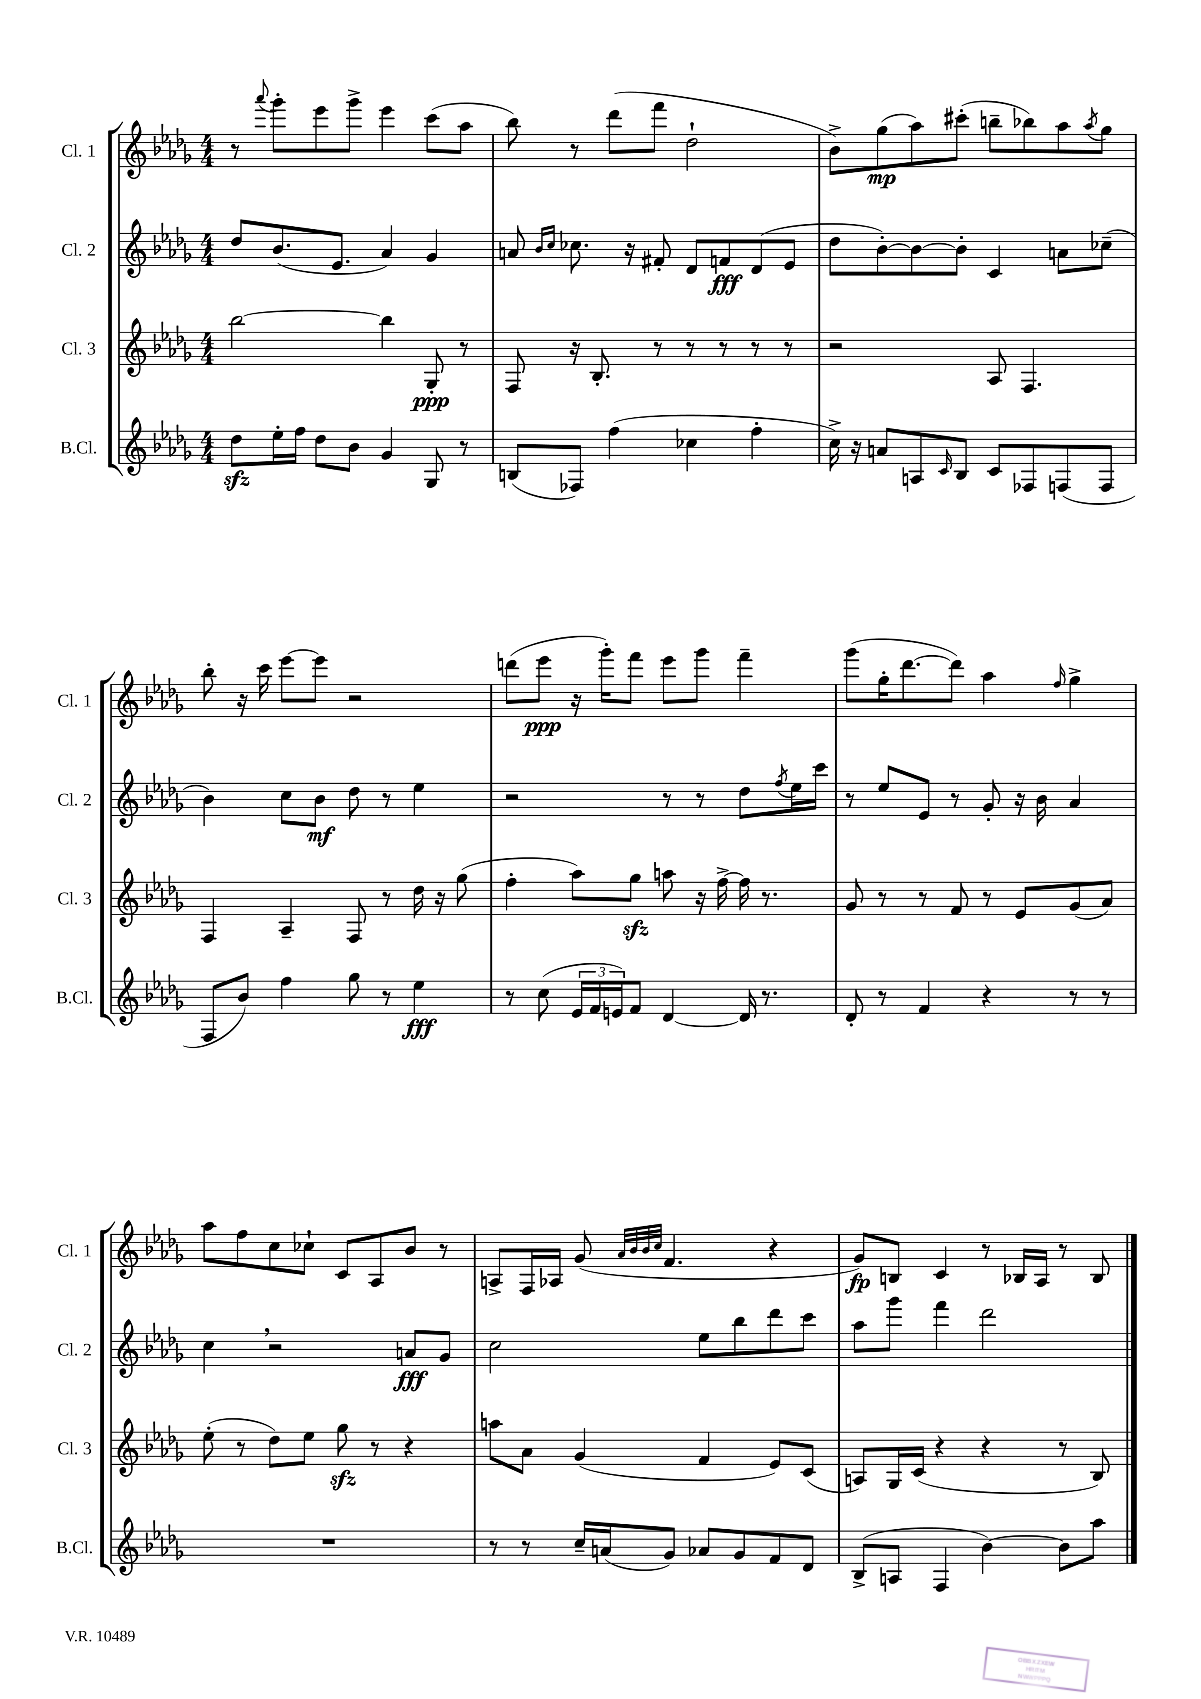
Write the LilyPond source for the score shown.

<<
\new StaffGroup <<
\new Staff = "s0" \with { instrumentName = "Cl. 1" shortInstrumentName = "Cl. 1" } {
    \clef treble \key des \major \numericTimeSignature \time 4/4
    r8 \appoggiatura { aes'''8 } ges'''8-. ees'''8 ges'''8-> ees'''4 c'''8( aes''8 |
    bes''8) r8 des'''8( f'''8 des''2-! |
    bes'8->) ges''8\mp( aes''8) cis'''8-.( b''8-- bes''8) aes''8 \acciaccatura { aes''8 } ges''8 |
    bes''8-. r16 c'''16 ees'''8~ ees'''8 r2 |
    d'''8( ees'''8\ppp r16 ges'''16-.) f'''8 ees'''8 ges'''8 f'''4-- |
    ges'''8( ges''16-. des'''8.~ des'''8) aes''4 \grace { f''16 } ges''4-> |
    aes''8 f''8 c''8 ces''8-! c'8 aes8 bes'8 r8 |
    a8-> f16 aes16 ges'8( \grace { aes'32 bes'32 bes'32 c''32 } f'4. r4 |
    ges'8\fp) b8 c'4 r8 bes16 aes16 r8 bes8 \bar "|." |
}
\new Staff = "s1" \with { instrumentName = "Cl. 2" shortInstrumentName = "Cl. 2" } {
    \clef treble \key des \major \numericTimeSignature \time 4/4
    des''8 bes'8.( ees'8. aes'4) ges'4 |
    a'8 \grace { bes'16 c''16 } ces''8. r16 fis'8-. des'8 f'8\fff des'8( ees'8 |
    des''8 bes'8~-.) bes'8~ bes'8-. c'4 a'8 ces''8--( |
    bes'4) c''8 bes'8\mf des''8 r8 ees''4 |
    r2 r8 r8 des''8 \acciaccatura { f''8 } ees''16 c'''16 |
    r8 ees''8 ees'8 r8 ges'8-. r16 bes'16 aes'4 |
    c''4 \breathe r2 a'8\fff ges'8 |
    c''2 ees''8 bes''8 des'''8 c'''8 |
    aes''8 ges'''8 f'''4 des'''2 \bar "|." |
}
\new Staff = "s2" \with { instrumentName = "Cl. 3" shortInstrumentName = "Cl. 3" } {
    \clef treble \key des \major \numericTimeSignature \time 4/4
    bes''2~ bes''4 ges8-.\ppp r8 |
    f8 r16 bes8.-. r8 r8 r8 r8 r8 |
    r2 aes8 f4. |
    f4 aes4-- f8 r8 des''16 r16 ges''8( |
    f''4-. aes''8) ges''8\sfz a''8 r16 f''16~-> f''16 r8. |
    ges'8 r8 r8 f'8 r8 ees'8 ges'8( aes'8) |
    ees''8-.( r8 des''8) ees''8 ges''8\sfz r8 r4 |
    a''8 aes'8 ges'4( f'4 ees'8) c'8( |
    a8) ges16 c'16( r4 r4 r8 bes8) \bar "|." |
}
\new Staff = "s3" \with { instrumentName = "B.Cl." shortInstrumentName = "B.Cl." } {
    \clef treble \key des \major \numericTimeSignature \time 4/4
    des''8\sfz ees''16-. f''16 des''8 bes'8 ges'4 ges8 r8 |
    b8( fes8) f''4( ces''4 f''4-. |
    c''16->) r16 a'8 a8 \grace { c'16 } bes8 c'8 fes8 f8( f8 |
    f8 bes'8) f''4 ges''8 r8 ees''4\fff |
    r8 c''8( \tuplet 3/2 { ees'16 f'16 e'16) } f'8 des'4~ des'16 r8. |
    des'8-. r8 f'4 r4 r8 r8 |
    R1 |
    r8 r8 c''16-- a'16( ges'8) aes'8 ges'8 f'8 des'8 |
    bes8->( a8 f4 bes'4~) bes'8 aes''8 \bar "|." |
}
>>
>>
\layout { \context { \Score \remove "Bar_number_engraver" } }
